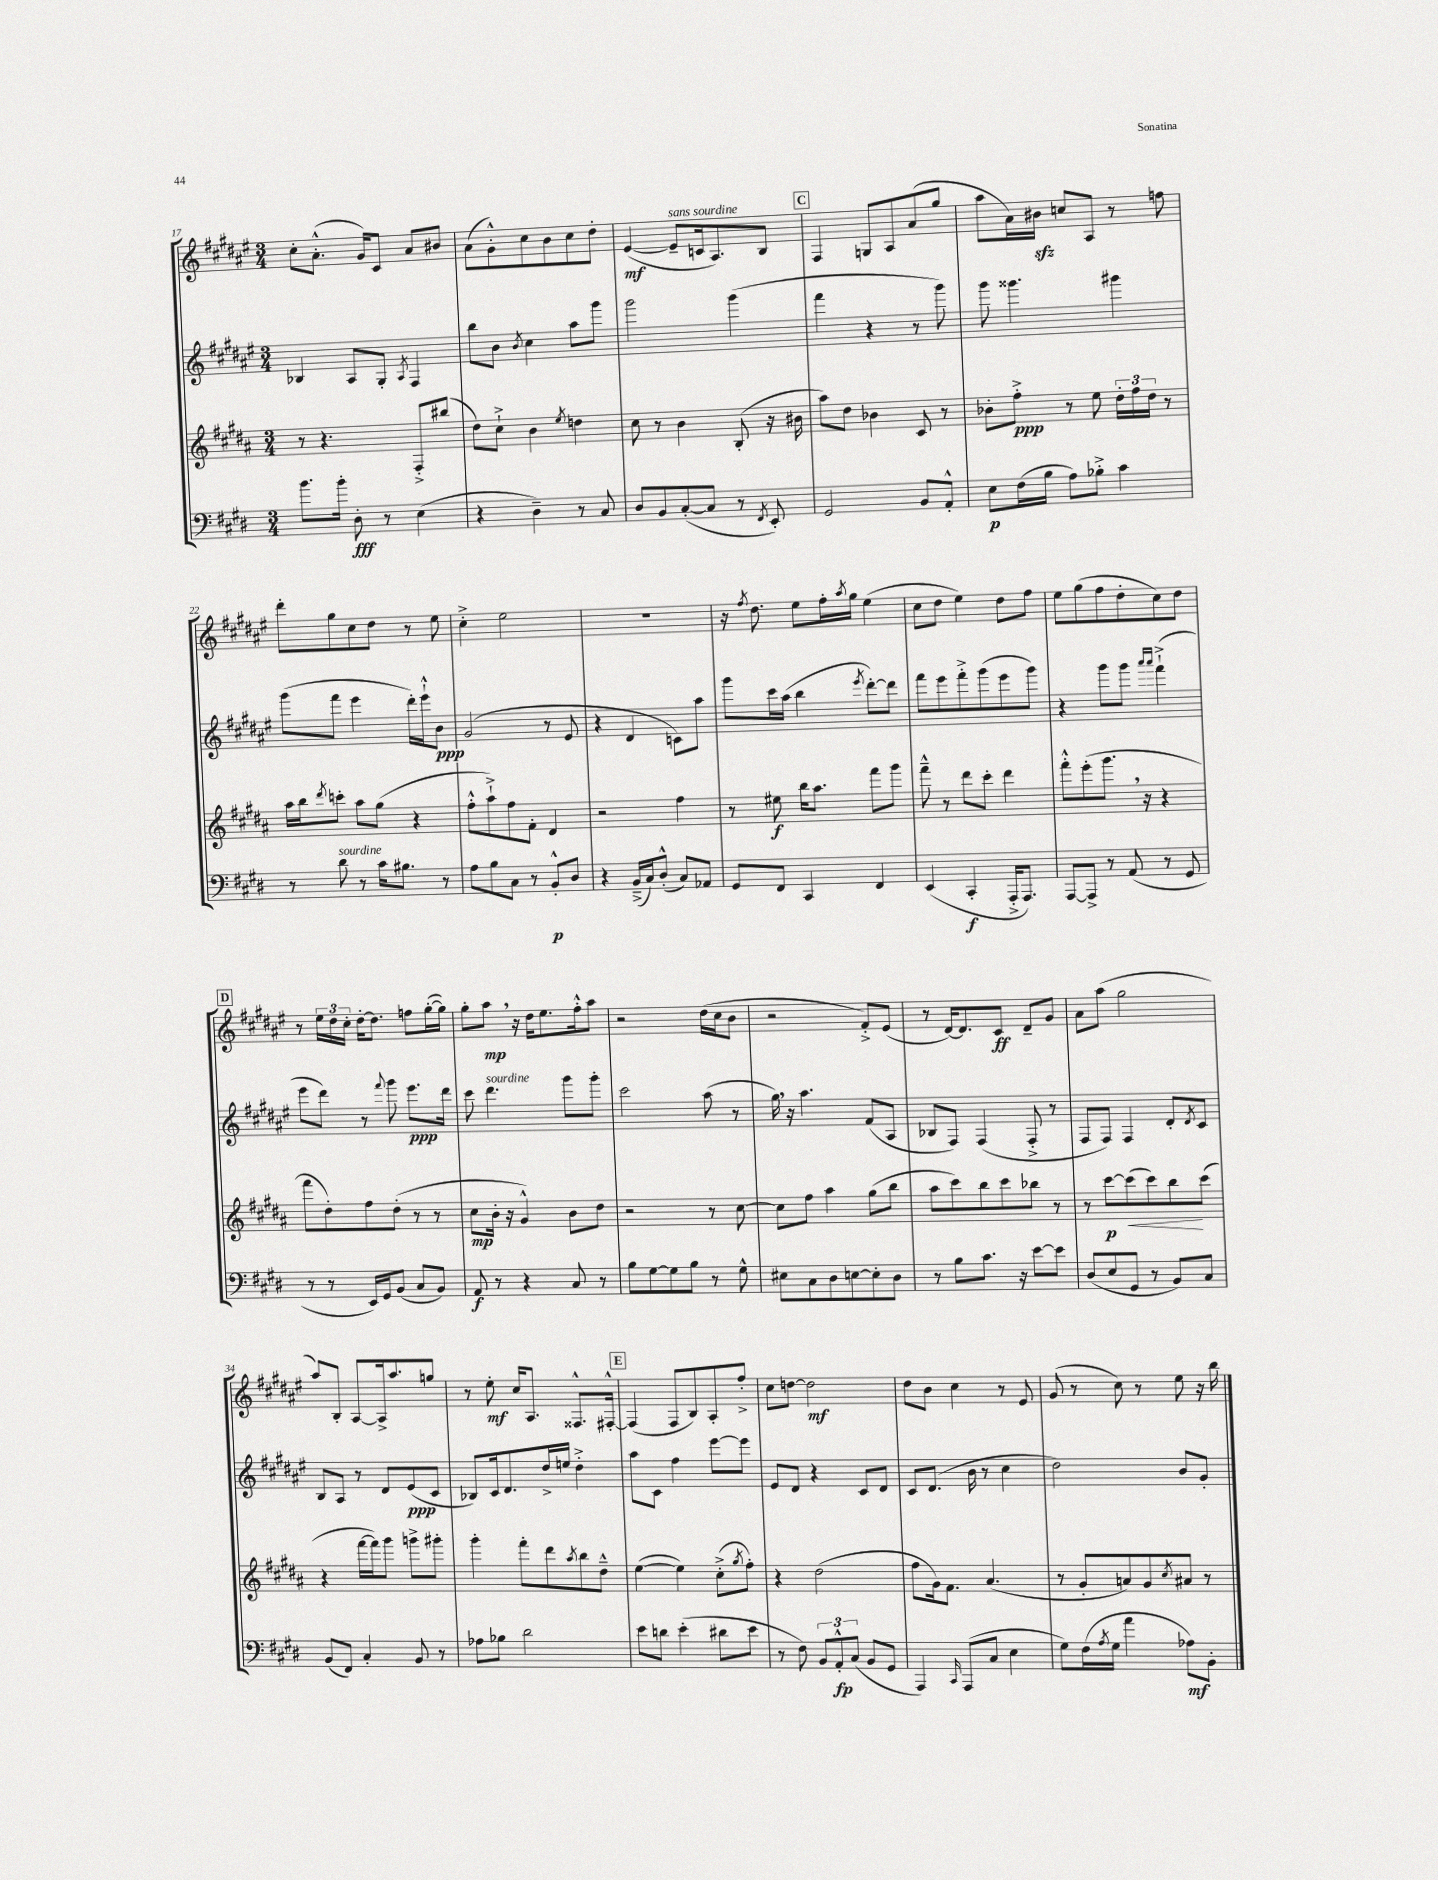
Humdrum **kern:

**kern	**kern	**kern	**kern
*staff4	*staff3	*staff2	*staff1
*clefF4	*clefG2	*clefG2	*clefG2
*k[f#c#g#d#]	*k[f#c#g#d#a#]	*k[f#c#g#d#a#e#]	*k[f#c#g#d#a#e#]
*M3/4	*M3/4	*M3/4	*M3/4
8.b	8r	4B-	8cc#'
.	4.r	.	(8.a#'^^
16b'	.	.	.
8D#'	.	8A#	.
.	.	.	16g#)
8r	.	8G#'	8c#
.	.	8qA#	.
(4E	8F#'^	4F#	8a#
.	(8bb#	.	8b#
=	=	=	=
4r	8dd#)	8bb	(8a#
.	8cc#`^	8b	8g#'^^)
.	.	8qb	.
4D#~)	4b	4cc#	8cc#
.	.	.	8b
.	8qee	.	.
8r	4dd	8aa#	8cc#
8C#	.	8ggg#	8dd#'
=	=	=	=
8D#	8cc#	2ggg#	([4e#
8BB	8r	.	.
([8C#'	4b	.	8e#~]
8C#]	.	.	16c
.	.	.	8.A#)
8r	(8B'	(4ggg#	.
8qFF#	.	.	.
8EE')	16r	.	8B
.	16b#	.	.
=	=	=	=
2GG#	8aa#)	4fff#	4F#
.	8dd#	.	.
.	4b-	4r	8G
.	.	.	8A#
8BB	8c#	8r	(8a#
8AA'^^	8r	8ggg#)	8gg#
=	=	=	=
8E	8b-'	8ggg#	8aa#
(16F#	8ff#'^	4.ggg##	16a#)
16B	.	.	16b#
8A)	8r	.	8cc
8B-'^	8ee	.	8A#
4c#	24dd#'	4ggg#	8r
.	24ff#	.	.
.	24dd#	.	.
.	8r	.	8ff
=	=	=	=
8r	16aa#	(8ggg#	8ddd#'
.	16bb	.	.
.	8qddd#	.	.
8d#	8ccc'	8fff#	8gg#
8r	8aa#	4eee#	8cc#
16c#	(8gg#	.	8dd#
8.B#	.	.	.
.	4r	16ddd#')	8r
.	.	16eee#`^^	.
8r	.	8b	8ee#
=	=	=	=
8A	8ff#'^^	(2g#	4cc#'^
8B	8aa#`^)	.	.
8C#	8ff#	.	2ee#
8r	8f#'	.	.
8BB'^^	4d#	8r	.
8D#	.	8e#	.
=	=	=	=
4r	2r	4r	2.r
(16BB~^	.	4d#	.
16C#)	.	.	.
(8D#'^^	.	.	.
8C#)	4ff#	8c)	.
8AA-	.	8aa#	.
=	=	=	=
8GG#	8r	8ggg#	16r
.	.	.	8qff#
.	.	.	8.dd#
8FF#	8ee#	16ccc#	.
.	.	(16aa#	.
4CC#	16bb	4bb	8ee#
.	8.aa#	.	.
.	.	.	16ff#'
.	.	.	8qaa#
.	.	.	16gg#
.	.	8qeee#	.
4FF#	8fff#	[8ddd#')	(4ee#
.	8ggg#	8ddd#]	.
=	=	=	=
(4EE	8fff#~^^	8fff#	8cc#
.	8r	8eee#	8dd#
4CC#'	8ddd#	8fff#'^	4ee#)
.	8ccc#'	(8ggg#	.
16AAA'^	4ddd#	8eee#	8dd#
8.AAA)	.	.	.
.	.	8ggg#)	8ff#
=	=	=	=
[8AAA	8fff#'^^	4r	8ee#
8AAA^]	(8eee'	.	(8gg#
8r	8.ggg#	8ggg#	8ff#
(8AA	.	8ggg#	8dd#'
.	16r	.	.
.	.	16qqaaa#	.
.	.	16qqaaa#	.
8r	4r	(4fff#`^	8cc#)
8GG#	.	.	8dd#
=	=	=	=
8r	8fff#	8eee#	8r
8r	8dd#')	8ddd#)	24ee#
.	.	.	24dd#
.	.	.	24cc#'
16EE)	8ff#	8r	[16dd#'
16GG#	.	.	8.dd#]
.	.	8qqfff#	.
(8BB	(8dd#'	8ggg#	.
8C#	8r	8.eee#	8ff
8BB)	8r	.	([16gg#'
.	.	16ddd#	16gg#])
=	=	=	=
8AA	8cc#	8ccc#	8gg#'
8r	16b'	4.ddd#	8aa#
.	16r	.	.
4r	4g#^^)	.	16r
.	.	.	16dd#
.	.	.	8.ee#
8C#	8b	8ggg#	.
.	.	.	16ff#'^^
8r	8dd#	8ggg#'	8aa#
=	=	=	=
8B	2r	2ccc#	2r
[8G#	.	.	.
8G#]	.	.	.
8B	.	.	.
8r	8r	(8aa#	(16dd#
.	.	.	16cc#
8G#^^	[8cc#	8r	8b
=	=	=	=
8E#	8cc#]	16gg#)	2r
.	.	16r	.
8C#	8ff#	4.aa#	.
8D#	4aa#	.	.
[8E	.	.	.
8E']	(8gg#	(8f#	8f#'^)
8D#	8bb	8A#	(8e#
=	=	=	=
8r	8aa#	8B-	8r
8B	8ccc#)	8F#)	[16d#)
.	.	.	8.d#]
8.c#	8bb	(4F#	.
.	8ccc#	.	8c#
16r	.	.	.
[8e	8bb-	8F#'^	8d#~
8e]	8r	8r	8g#
=	=	=	=
(8D#	8r	8F#	8a#
8E	[8ccc#	8F#)	(8aa#
8GG#	(8ccc#]	4F#	2gg#
8r	8ccc#)	.	.
8BB)	8bb	8d#'	.
.	.	8qd#	.
8C#	(8ccc#	8c#	.
=	=	=	=
(8BB	4r	8B	8aa#)
8FF#)	.	8A#	8B'
4C#'	[16fff#	8r	[8A#
.	16fff#])	.	.
.	8ggg#	8d#	16A#^]
.	.	.	8.aa#
8BB	8ggg^	(8e#	.
8r	8ggg#'	8c#	8gg
=	=	=	=
8A-	4ggg#'	8B-)	8r
8B-	.	16c#	8ee#'
.	.	8.d#	.
2d#	8fff#'	.	16cc#
.	.	.	8.A#
.	8ddd#	16dd#^	.
.	.	16ee	.
.	8qaa#	.	.
.	8bb	4dd#'^	8.F##^^
.	8dd#~^^	.	.
.	.	.	[16F#'^^
=	=	=	=
8e	([4ee	8aa#	(4F#]
8d	.	8c#	.
(4e'	4ee])	4ff#	8F#
.	.	.	8B)
8d#	(8cc#'^	[8eee#	8A#'
.	8qgg#	.	.
8e	8ff#')	8eee#]	8ff#'^
=	=	=	=
8r	4r	8e#	8cc#
8F#)	.	8d#	[8dd
12BB	(2dd#	4r	2dd]
12AA'^^	.	.	.
(12C#	.	.	.
8BB	.	8c#	.
8GG#	.	8d#	.
=	=	=	=
4AAA)	8ff#	8c#	8dd#
.	16g#)	(8.d#	8b
.	8.f#	.	.
16qqCC#	.	.	.
(8AAA	.	.	4cc#
.	.	16b	.
8C#	(4.a#	8r	.
4E	.	4cc#	8r
.	.	.	8e#
=	=	=	=
8G#)	8r	2dd#)	(8g#
(16F#	8g#'	.	8r
8qA	.	.	.
16G#	.	.	.
4a	8a)	.	8cc#)
.	8g#	.	8r
.	8qcc#	.	.
8A-)	8a#	8b	8ee#
8BB'	8r	8g#'	16r
.	.	.	16bb
==	==	==	==
*-	*-	*-	*-
